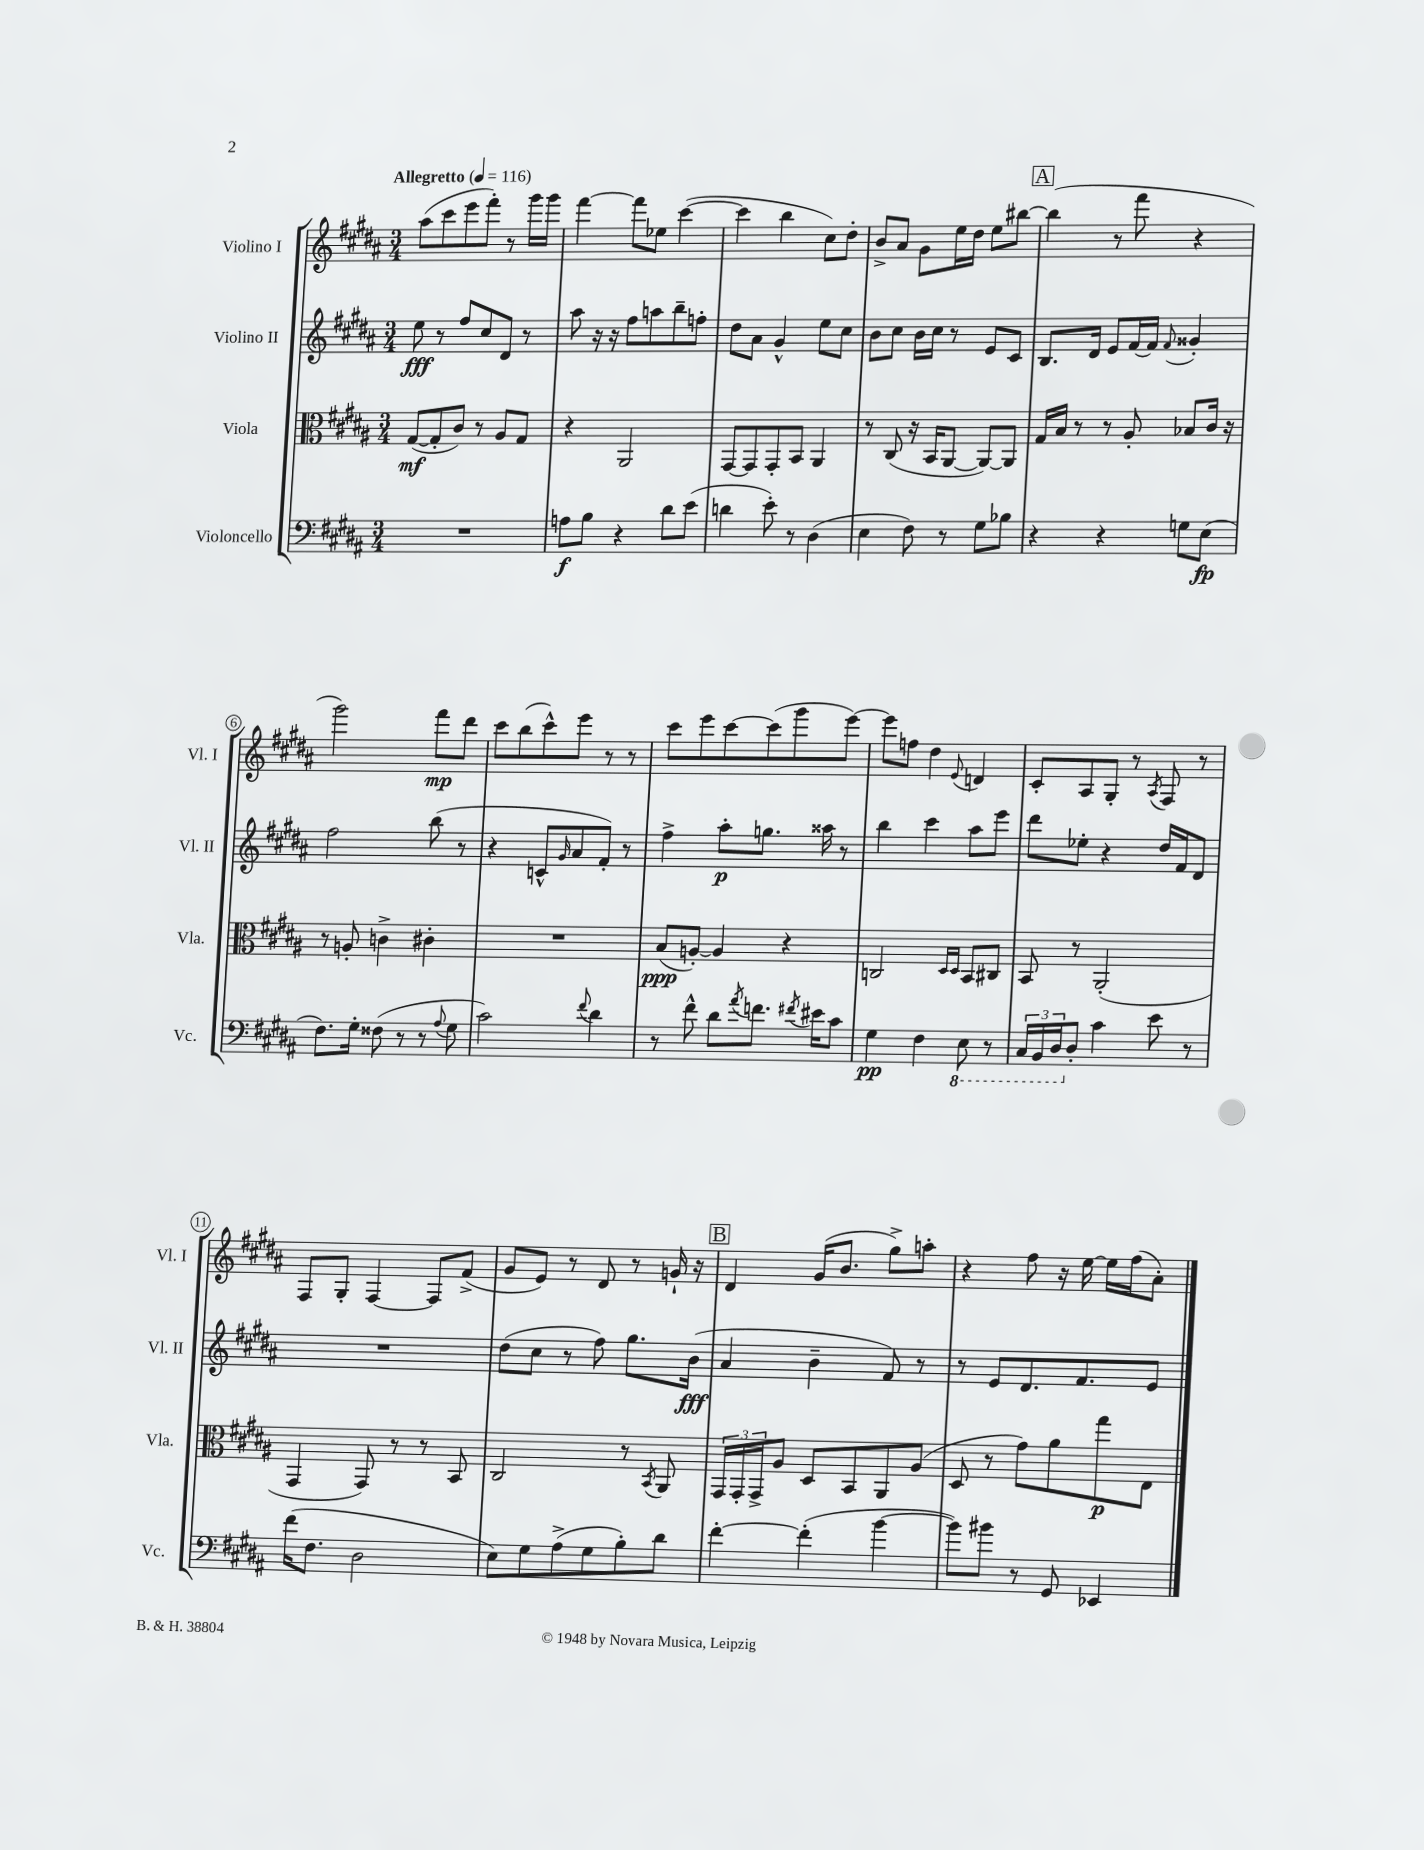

**kern	**kern	**kern	**kern
*staff4	*staff3	*staff2	*staff1
*clefF4	*clefC3	*clefG2	*clefG2
*k[f#c#g#d#a#]	*k[f#c#g#d#a#]	*k[f#c#g#d#a#]	*k[f#c#g#d#a#]
*M3/4	*M3/4	*M3/4	*M3/4
*MM116	*MM116	*MM116	*MM116
2.r	([8G#	8ee	(8aa#
.	8G#']	8r	8ccc#
.	8c#)	8ff#	8eee
.	8r	8cc#	8fff#')
.	8A#	8d#	8r
.	8G#	8r	16ggg#
.	.	.	16ggg#
=	=	=	=
8A	4r	8aa#	[4fff#
8B	.	16r	.
.	.	16r	.
4r	2AA#	8ff#	8fff#]
.	.	8aa	8ee-
8d#	.	8bb~	([4ccc#
(8e	.	8ff'	.
=	=	=	=
4d	[8GG#	8dd#	4ccc#]
.	8GG#]	8a#	.
8e')	8GG#'	4g#^^	4bb
8r	8BB	.	.
(4D#	4AA#	8ee	8cc#)
.	.	8cc#	8dd#'
=	=	=	=
4E	8r	8b	8b^
.	(8C#	8cc#	8a#
8F#)	16r	16b	8g#
.	16BB	16cc#	.
8r	[8AA#	8r	16ee
.	.	.	16dd#
8G#	8AA#_)	8e	8ee
8B-	8AA#]	8c#	[8bb#
=	=	=	=
4r	16G#	8.B	(4bb#]
.	16B	.	.
.	8r	.	.
.	.	16d#	.
4r	8r	8e	8r
.	8A#'	[16f#	8fff#
.	.	16f#]	.
.	.	8qqf#	.
8G	8B-	4g##'	4r
(8E	16c#	.	.
.	16r	.	.
=	=	=	=
8.F#)	8r	2ff#	2ggg#)
.	8A'	.	.
16G#'	.	.	.
(8F##	4c^	.	.
8r	.	.	.
8r	4c#'	(8bb	8fff#
8qqA#	.	.	.
8G#	.	8r	8ddd#
=	=	=	=
2c#)	2.r	4r	8ccc#
.	.	.	(8bb
.	.	8c^^	8ccc#^^)
.	.	16qqg#	.
.	.	8a#	8eee
8qqf#	.	.	.
4d#	.	8f#')	8r
.	.	8r	8r
=	=	=	=
8r	(8B	4ff#^	8ccc#
8f#^^	[8A')	.	8eee
8d#	4A]	8aa#'	[8ccc#
8qa#	.	.	.
8.f	.	8.gg	(8ccc#]
.	4r	.	8ggg#
8qf#	.	.	.
16e#	.	16aa##	.
8c#	.	8r	[8eee)
=	=	=	=
4G#	2C	4bb	8eee]
.	.	.	8ff
4F#	.	4ccc#	4dd#
.	16qqD#	.	.
.	16qqD#	.	8qqe
8EE	8BB	8aa#	4d
8r	8C#	8eee	.
=	=	=	=
24CC#	8BB	8ddd#	8c#'
24BBB	.	.	.
24DD#	.	.	.
8D#'	8r	8ee-'	8A#
4c#	(2AA#'	4r	8G#'
.	.	.	8r
.	.	.	8qA#
8e	.	16dd#	8F#
.	.	16f#	.
8r	.	8d#	8r
=	=	=	=
(16f#	4GG#	2.r	8F#
8.F#	.	.	.
.	.	.	8G#'
2D#	8GG#)	.	[4F#
.	8r	.	.
.	8r	.	8F#]
.	8BB	.	(8f#^
=	=	=	=
8E)	2C#	(8dd#	8g#
8G#	.	8cc#	8e)
(8A#^	.	8r	8r
8G#	.	8ff#)	8d#
8B')	8r	8.gg#	8r
.	8qBB	.	.
8d#	8AA#	.	16g`
.	.	(16b	16r
=	=	=	=
[4f#'	24GG#	4a#	4d#
.	24GG#'	.	.
.	24GG#^	.	.
.	8A#	.	.
(4f#']	8D#	4b~	(16g#
.	.	.	8.b
.	8BB	.	.
[4b	8AA#	8f#)	8gg#^)
.	(8A#	8r	8aa'
=	=	=	=
8b])	8D#	8r	4r
8b#	8r	8e	.
8r	8g#)	8.d#	8ff#
8GG#	8a#	.	16r
.	.	8.f#	[16ee
4EE-	8gg#	.	16ee]
.	.	.	(16ff#
.	8E	8e	8a#')
==	==	==	==
*-	*-	*-	*-
